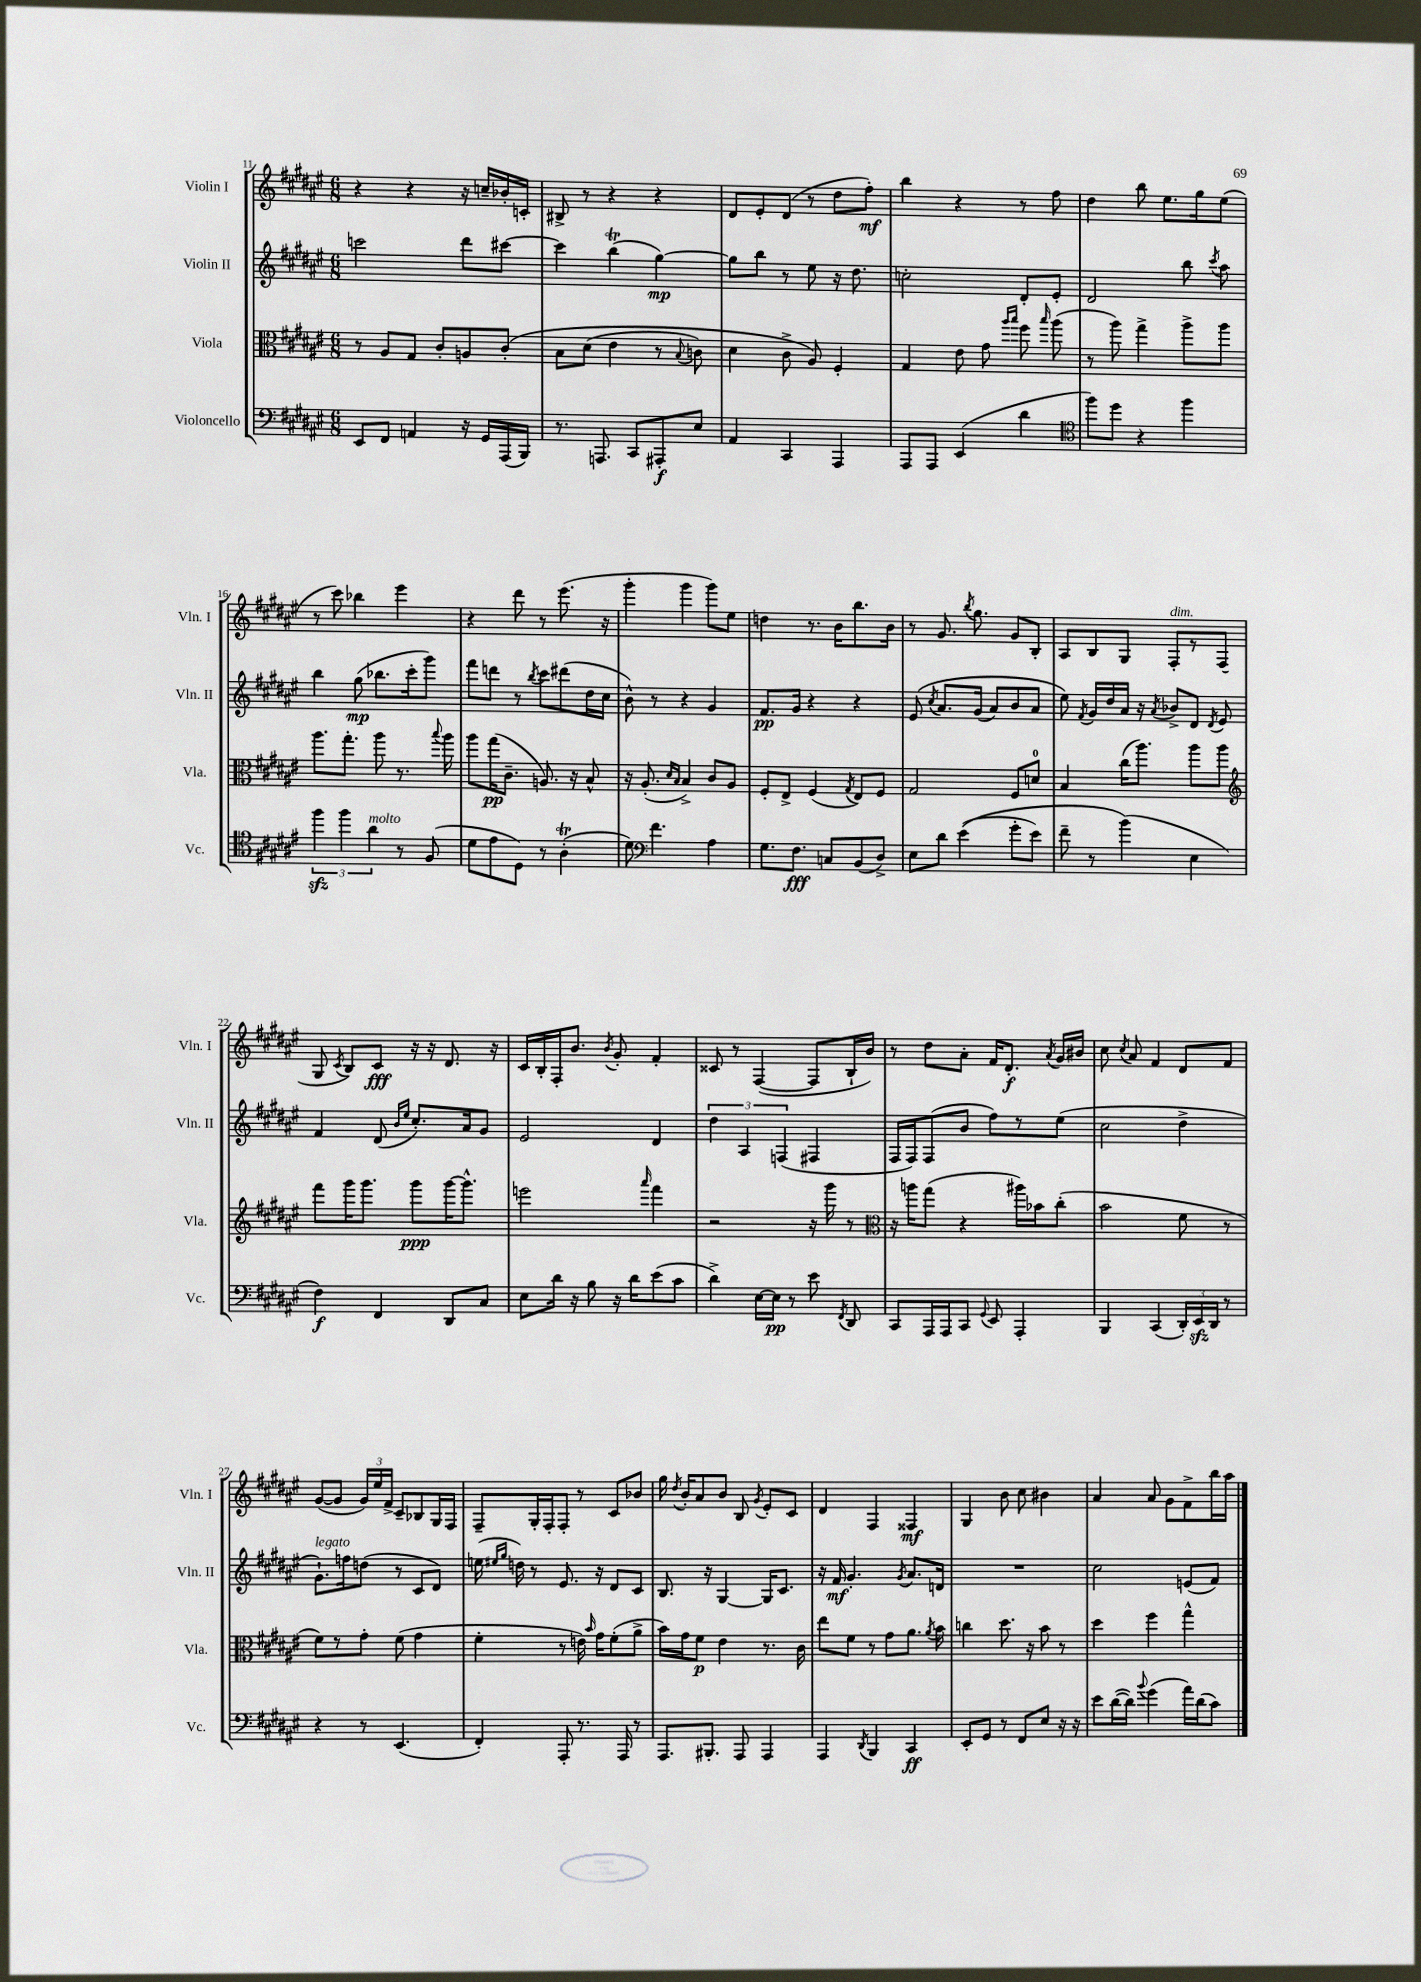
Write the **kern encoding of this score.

**kern	**kern	**kern	**kern
*staff4	*staff3	*staff2	*staff1
*clefF4	*clefC3	*clefG2	*clefG2
*k[f#c#g#d#a#e#]	*k[f#c#g#d#a#e#]	*k[f#c#g#d#a#e#]	*k[f#c#g#d#a#e#]
*M6/8	*M6/8	*M6/8	*M6/8
8EE#	8r	2ccc	4r
8FF#	8A#	.	.
4AA	8G#	.	4r
.	8c#'	.	.
16r	8A	8ddd#	16r
16GG#	.	.	16cc~
(16AAA#	&(8c#'	[8ccc#	16b-'
16BBB)	.	.	16c'
=	=	=	=
8.r	8B	4ccc#]	8B#^
.	(8d#	.	8r
8.AAA	.	.	.
.	4e#	(4bb	4r
8CC#	.	.	.
8AAA#'	8r	[4gg#)	4r
.	8qqB	.	.
8E#	8c)	.	.
=	=	=	=
4AA#	4d#	8gg#]	8d#
.	.	8bb	8e#'
4CC#	8c#^	8r	(8d#
.	8A#&)	8ee#	8r
4AAA#	4F#'	16r	8dd#
.	.	8.dd#	.
.	.	.	8ff#')
=	=	=	=
8AAA#	4G#	2cc'	4bb
8AAA#	.	.	.
(4EE#	8e#	.	4r
.	8g#	.	.
.	16qqaa#	.	.
.	16qqbb	.	.
4d#	8ff#	8d#'	8r
.	16qqbb	.	.
.	(8aa#	8e#'	8ff#
=	=	=	=
*clefC4	*	*	*
8ff#)	8r	2d#	4dd#
8dd#	8aa#)	.	.
4r	4gg#^	.	8bb
.	.	.	8.ee#
4ff#	8aa#^	8bb	.
.	.	.	16gg#
.	.	8qccc#	.
.	8aa#	8aa#	(8ee#
=	=	=	=
6ff#	8.aa#	4bb	8r
.	.	.	8ccc#)
6ff#	.	.	.
.	8.gg#'	.	.
.	.	(8gg#	4bb-
6a#	.	.	.
.	8aa#	8.bb-	.
8r	8.r	.	4eee#
.	.	16ccc#'	.
(8F#	.	8ggg#)	.
.	8qqbb	.	.
.	16aa#	.	.
=	=	=	=
8d#	8aa#	8fff#	4r
8e#	(16gg#	8ddd	.
.	8.c#~	.	.
8D#)	.	8r	8ddd#
.	.	8qbb	.
8r	8.A)	8ccc#	8r
(4A#'	.	(8ddd#	(8.eee#
.	16r	.	.
.	8B^^	16dd#	.
.	.	16cc#	16r
=	=	=	=
8d#)	16r	8b^^)	4ggg#'
.	(8.A#'	.	.
*clefF4	*	*	*
4.f#	.	8r	.
.	16qqd#	.	.
.	16qqB	.	.
.	4B^)	4r	4ggg#
4A#	8c#	4g#	8ggg#)
.	8A#	.	8ee#
=	=	=	=
8.G#	8F#'	8.f#	4dd
.	8E#^	.	.
8.F#	.	16g#	.
.	(4F#	4r	8.r
8C	.	.	.
.	.	.	16b
.	8qG#	.	.
(8BB	8E#)	4r	8.bb
8D#^)	8F#	.	.
.	.	.	16b
=	=	=	=
8E#	2G#	&(8e#	8r
.	.	8qcc#	.
8d#	.	8.a#	8.g#
&((4e#	.	.	.
.	.	.	8qbb
.	.	(16g#	8.gg#
.	.	8a#)	.
8g#'	8F#	8b	8g#
8e#)	8d	8a#	8B'
=	=	=	=
8f#~	4B	8ee#&)	8A#
.	.	8qf#	.
8r	.	16g#	8B
.	.	16dd#	.
(4b&)	(16cc#	16a#	8G#
.	8.aa#)	16r	.
.	.	8qa#	.
.	.	8b-^	8F#'
4E#	8aa#	8d#	8r
.	.	8qd#	.
.	8aa#	8e#	(8F#
=	=	=	=
*	*clefG2	*	*
4F#)	8fff#	4f#	8G#
.	.	.	8qc#
.	16ggg#	.	8B)
.	8.ggg#	.	.
4FF#	.	(8d#	8c#
.	.	16qqb	.
.	.	16qqee#	.
.	8ggg#	8.cc#')	16r
.	.	.	16r
8DD#	[16ggg#	.	8.d#
.	8.ggg#^^]	16a#	.
8C#	.	8g#	.
.	.	.	16r
=	=	=	=
8E#	2eee	2e#	16c#
.	.	.	16B'
16d#	.	.	16F#'
16r	.	.	8.b
8B	.	.	.
.	.	.	8qb
16r	.	.	8g#'
16d#	.	.	.
.	16qqaaa#	.	.
(8e#	4fff#	4d#	4f#'
8c#	.	.	.
=	=	=	=
4d#^)	2r	6dd#	8c##
.	.	.	8r
.	.	6A#	.
[16E#	.	.	([4F#
16E#]	.	.	.
.	.	(6F	.
8r	.	.	.
8e#	16r	4F#	8F#]
.	16ggg#	.	.
8qFF#	.	.	.
8DD#	8r	.	16B`
.	.	.	16b)
=	=	=	=
*	*clefC3	*	*
8CC#	16r	16F#	8r
.	16aa	16F#)	.
16AAA#	(8gg#	(8F#	8dd#
16AAA#	.	.	.
8CC#	4r	8b	8a#'
8qqGG#	.	.	.
8EE#	.	8ff#)	16f#
.	.	.	8.d#'
4AAA#'	16aa#)	8r	.
.	16b-	.	.
.	.	.	8qa#
.	(8cc#'	(8ee#	16g#
.	.	.	16b#
=	=	=	=
4BBB	2b	2cc#	8cc#
.	.	.	8qcc#
.	.	.	8a#
(4CC#	.	.	4f#
24DD#')	8f#	4dd#^	8d#
24EE#	.	.	.
24DD#	.	.	.
8r	8r	.	8f#
=	=	=	=
4r	8f#)	8.g#`)	([8g#
.	8r	.	8g#]
.	.	16ff	.
8r	8g#'	(8dd	24g#)
.	.	.	24ee#
.	.	.	24f#^
(4.EE#	(8f#	8r	8c#~
.	4g#	8c#	8B-
.	.	8d#)	16G#
.	.	.	16F#
=	=	=	=
4FF#')	4f#'	(16ee	8F#~
.	.	16qqee#	.
.	.	16qqgg#	.
.	.	16dd)	.
.	.	8r	16G#'
.	.	.	16F#'
8AAA#'	8r	8.e#	8F#'
8.r	16e)	.	8r
.	16qqb	.	.
.	16g#	16r	.
.	(8f#'	8d#	8c#
16AAA#	.	.	.
8r	8a#^	8c#	8b-
=	=	=	=
8.AAA#	16b)	8.B	16gg#
.	.	.	8qdd#
.	16g#	.	16b'
.	8f#	.	8a#
8.BBB#'	.	16r	.
.	4e#	[4G#	8b
8AAA#	.	.	8B
.	.	.	8qg#
4AAA#	8.r	16G#]	8e#'
.	.	8.c#	.
.	.	.	8c#
.	16c#	.	.
=	=	=	=
4AAA#	8ee#	16r	4d#
.	.	16f#	.
.	8f#	4.g#'	.
8qDD#	.	.	.
4BBB	8r	.	4F#
.	8g#	.	.
.	.	8qg#	.
4CC#	8.a#	8.a#	4F##
.	8qa#	.	.
.	16b	16d	.
=	=	=	=
8EE#'	4cc	2.r	4G#
8GG#	.	.	.
8r	8.dd#	.	8b
8FF#	.	.	8cc#
.	16r	.	.
8E#	8b	.	4b#
16r	8r	.	.
16r	.	.	.
=	=	=	=
8e#	4dd#	2cc#	4a#
([16d#	.	.	.
16d#])	.	.	.
8qqb	.	.	.
(4g#	4ff#	.	8a#
.	.	.	8g#
16a#)	4gg#^^	(8e	8f#^
(16d#	.	.	.
8c#)	.	8f#)	16bb
.	.	.	16aa#
==	==	==	==
*-	*-	*-	*-
